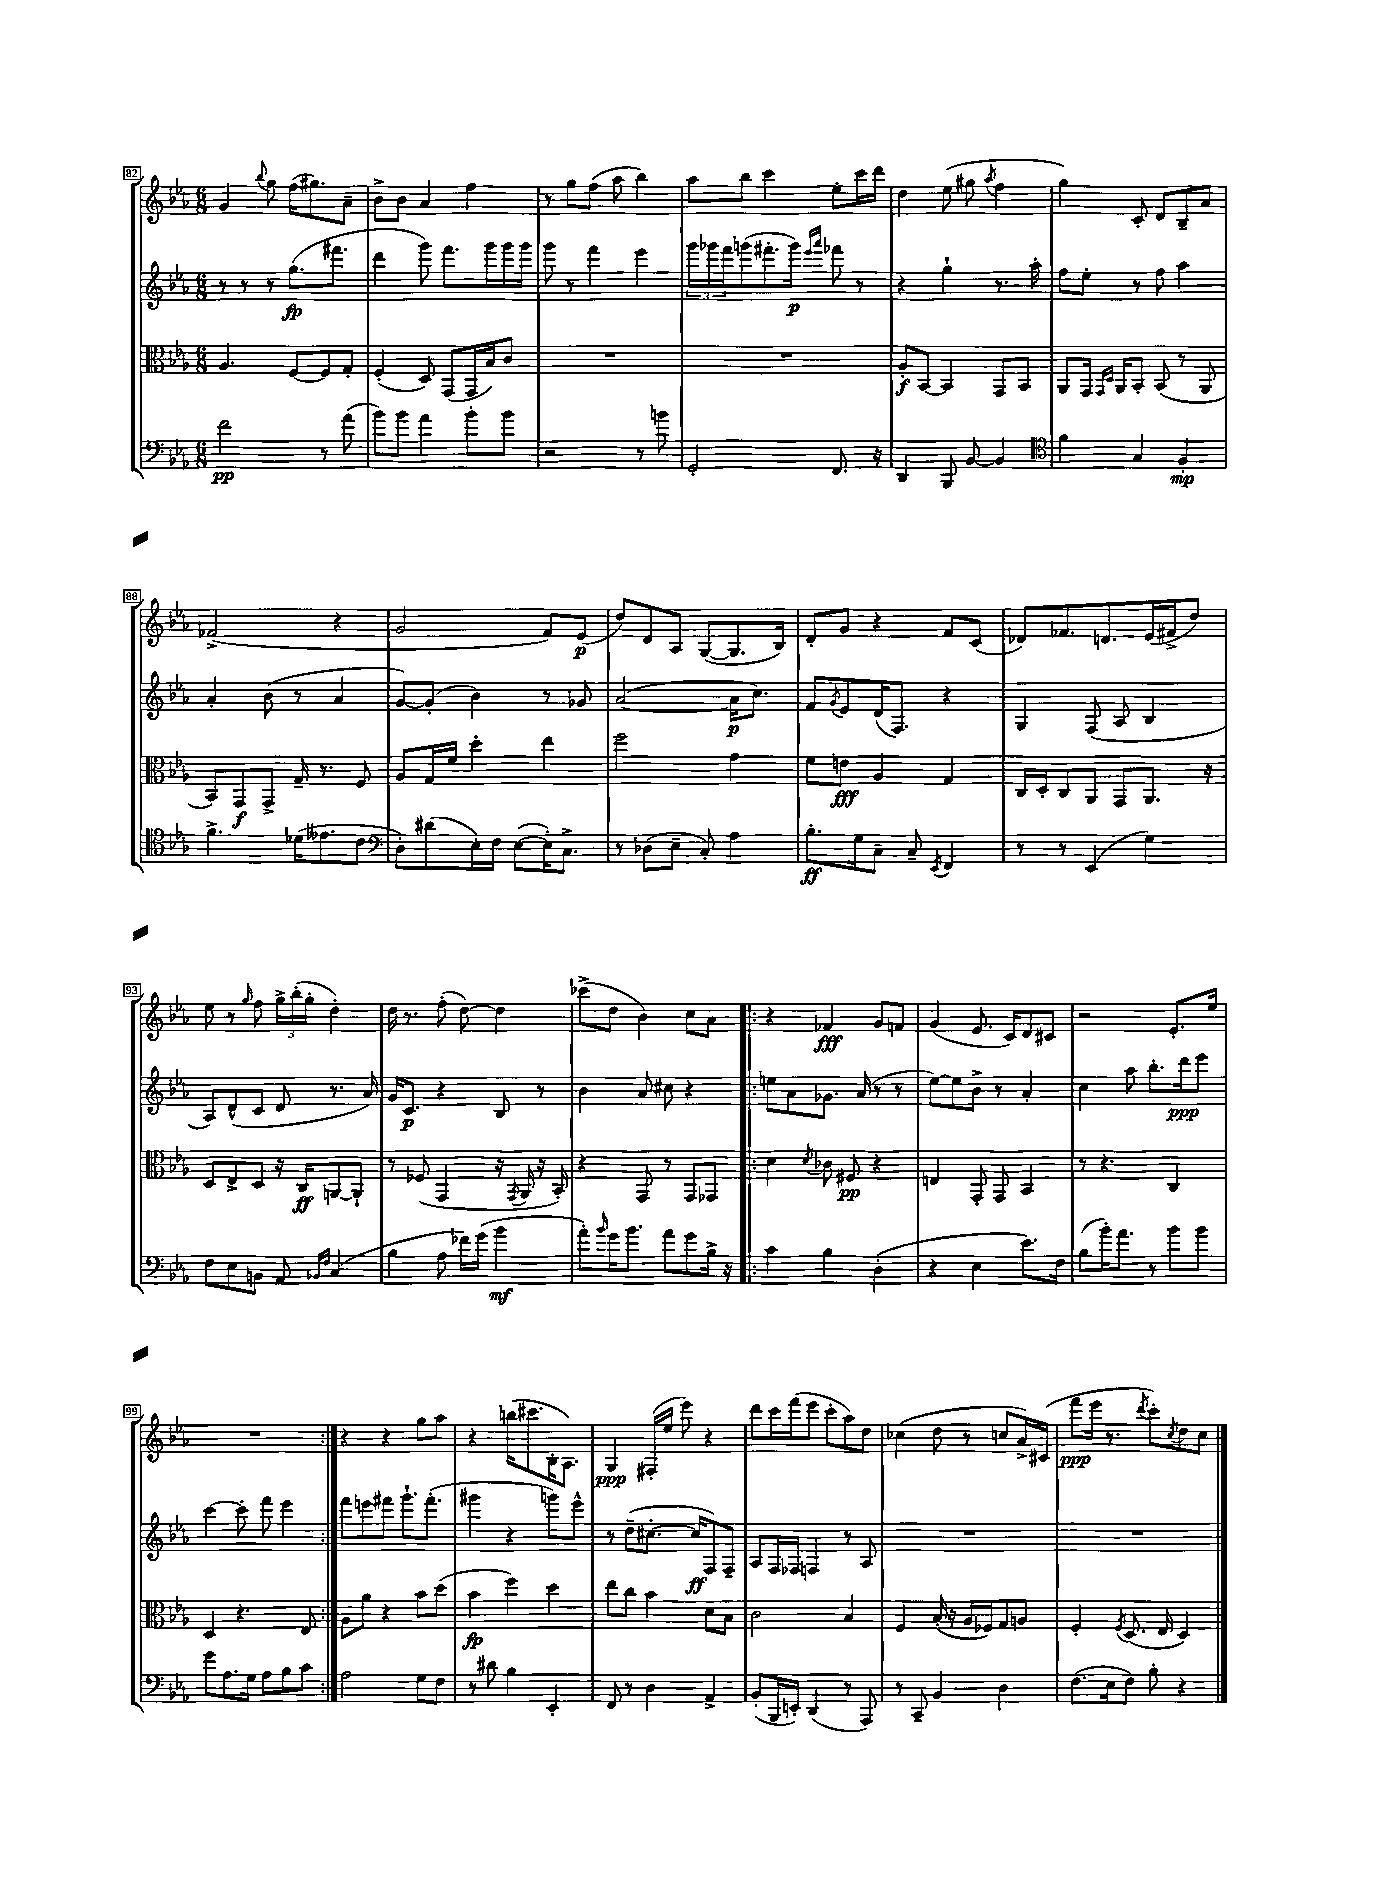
<<
\new StaffGroup <<
\new Staff = "s0" {
    \clef treble \key ees \major \numericTimeSignature \time 6/8
    g'4 \appoggiatura { bes''8 } g''8 f''16( gis''8.) aes'8-- |
    bes'8-> bes'8 aes'4 f''4 |
    r8 g''8 f''8( aes''8 bes''4) |
    aes''8 bes''8 c'''4 ees''8-. c'''16 d'''16 |
    d''4 ees''8( gis''8 \acciaccatura { aes''8 } f''4 |
    g''4) c'8-. d'8 bes8-- aes'8 |
    fes'2->( r4 |
    g'2 f'8) ees'8\p( |
    d''8) d'8 aes8 g8~( g8. bes16) |
    d'8-. g'8 r4 f'8 c'8( |
    des'8) fes'8. d'8. ees'16( fis'16-> d''8) |
    ees''8 r8 \grace { g''16 } f''8 \tuplet 3/2 { g''16-> bes''16-.( g''16-. } d''4-.) |
    d''16 r8. f''8-.( d''8~) d''4 |
    ces'''8->( d''8 bes'4) c''8 aes'8 |
    \repeat volta 2 { r4 fes'4\fff g'8 f'8 |
    g'4( ees'8. c'16) d'8 cis'8 |
    r2 ees'8.-. ees''16 |
    R2. | }
    r4 r4 g''8 aes''8 |
    r4 b''16( cis'''8. bes16-. aes8.) |
    g4\ppp fis16-.( ees''16 ees'''8) r4 |
    d'''8 c'''16 f'''16( ees'''8 c'''8-. aes''8) d''8 |
    ces''4( d''8 r8 c''8 aes'16->) cis'16( |
    f'''8\ppp ees'''16 r8. \acciaccatura { d'''8 } c'''8-.) \acciaccatura { c''8 } d''8 c''8 \bar "|." |
}
\new Staff = "s1" {
    \clef treble \key ees \major \numericTimeSignature \time 6/8
    r8 r8 r8 g''8.\fp( fis'''8. |
    d'''4 g'''8) f'''8. g'''16 g'''16 g'''16 |
    g'''8 r8 f'''4 ees'''4 |
    \tuplet 3/2 { g'''16 ges'''16 f'''16 } g'''8( fis'''8.-. g'''16\p) \grace { ees'''16 aes'''16 } fes'''8 r8 |
    r4 g''4-! r8. aes''16-. |
    f''8 ees''8-. r8 f''8 aes''4 |
    aes'4-. bes'8( r8 aes'4 |
    g'8~) g'8-.( bes'4) r8 ges'8 |
    aes'2~( aes'16\p c''8.) |
    f'8 \acciaccatura { g'8 } ees'8 d'16( f8.) r4 |
    g4 f8( aes8 bes4 |
    aes8) d'8-^( c'8 d'8 r8. aes'16) |
    g'16 c'8.\p r4 bes8 r8 |
    bes'4 aes'8 cis''8 r4 |
    \repeat volta 2 { e''8 aes'8 ges'8. aes'16( r8 r8 |
    ees''8~) ees''8 bes'8-> r8 aes'4-. |
    c''4 aes''8 bes''8.-. d'''16\ppp ees'''8 |
    c'''4~ c'''8-. f'''8 ees'''4 | }
    f'''8 e'''8 fis'''8 g'''8.-! fis'''8.-.( |
    gis'''4 r4 g'''8) ees'''8-^ |
    r8 d''8--( cis''8.~-. cis''16\ff f8) f8-- |
    aes8 f16 fes16 f4 r8 aes8 |
    R2. |
    R2. \bar "|." |
}
\new Staff = "s2" {
    \clef alto \key ees \major \numericTimeSignature \time 6/8
    aes4. f8~ f8 g8-. |
    f4-.( d8) g,8( g,16 bes16) c'8 |
    R2. |
    R2. |
    aes8-.\f bes,8~ bes,4 g,8 bes,8 |
    aes,8 g,16 \grace { g,16 d16 } aes,16 bes,8-. bes,8( r8 aes,8 |
    bes,8) g,8\f g,8-> g16-- r8. f8 |
    aes8 g16 f'16 d''4-. ees''4 |
    f''2 g'4 |
    f'8 e'8\fff aes4 g4 |
    c16 d16-. c8 aes,8 g,8 aes,8. r16 |
    d8 ees8-> d8 r16 c16\ff a,8~ a,8-! |
    r8 fes8( g,4 r16 \acciaccatura { g,8 } aes,16 r16 bes,16-.) |
    r4 g,8 r8 g,8 ges,8 |
    \repeat volta 2 { d'4 \acciaccatura { d'8 } ces'8 fis8\pp r4 |
    e4 g,8-. g,8 bes,4 |
    r8 r4. c4 |
    d4 r4. ees8 | }
    aes8 aes'8 r4 bes'8 d''8( |
    bes'4\fp f''4) d''4 |
    ees''8 c''8 bes'4 d'8 bes8 |
    c'2 bes4 |
    f4 bes16-.( r16 aes16 fes16) g8 a8 |
    f4-. \acciaccatura { f8 } d8.( ees16 d4) \bar "|." |
}
\new Staff = "s3" {
    \clef bass \key ees \major \numericTimeSignature \time 6/8
    f'2\pp r8 aes'8( |
    bes'8) bes'8 aes'4 bes'8-. bes'8 |
    r2 r8 b'8 |
    g,2-. f,8. r16 |
    d,4 bes,,8 bes,8~ bes,4 |
    \clef tenor f'4 g4 f4-.\mp |
    f'4.-> des'16( eeses'8. c'8 |
    \clef bass d8-.) dis'8( ees16-.) f16 ees8~( ees16-.) c8.-> |
    r8 des8( ees8-- c8-.) aes4 |
    bes8.-.\ff g16 c8-- c8-- \acciaccatura { ees,8 } f,4 |
    r8 r8 ees,4( g4) |
    f8 ees8 b,8 aes,8 \grace { bes,16 f16 } c4( |
    bes4 aes8 fes'16) g'16( bes'4\mf |
    aes'8-.) \grace { bes'16 } g'16 bes'8. aes'8 g'8 bes16-> r16 |
    \repeat volta 2 { c'4 bes4 d4-.( |
    r4 ees4 ees'8.) f16 |
    bes8( bes'16-.) aes'8. r8 bes'8 bes'8 |
    g'8 aes8. g16 aes8 bes8 c'8 | }
    aes2 g8 f8 |
    r8 dis'8 bes4 ees,4-. |
    f,8 r8 d4 aes,4-> |
    bes,8-.( bes,,16 e,16-.) d,4( r8 aes,,8) |
    r8 c,8-- bes,4 d4 |
    f8.( ees16 f8) bes8-. r4 \bar "|." |
}
>>
>>
\layout { \context { \Score currentBarNumber = #82 \override BarNumber.stencil = #(make-stencil-boxer 0.1 0.3 ly:text-interface::print) } }
